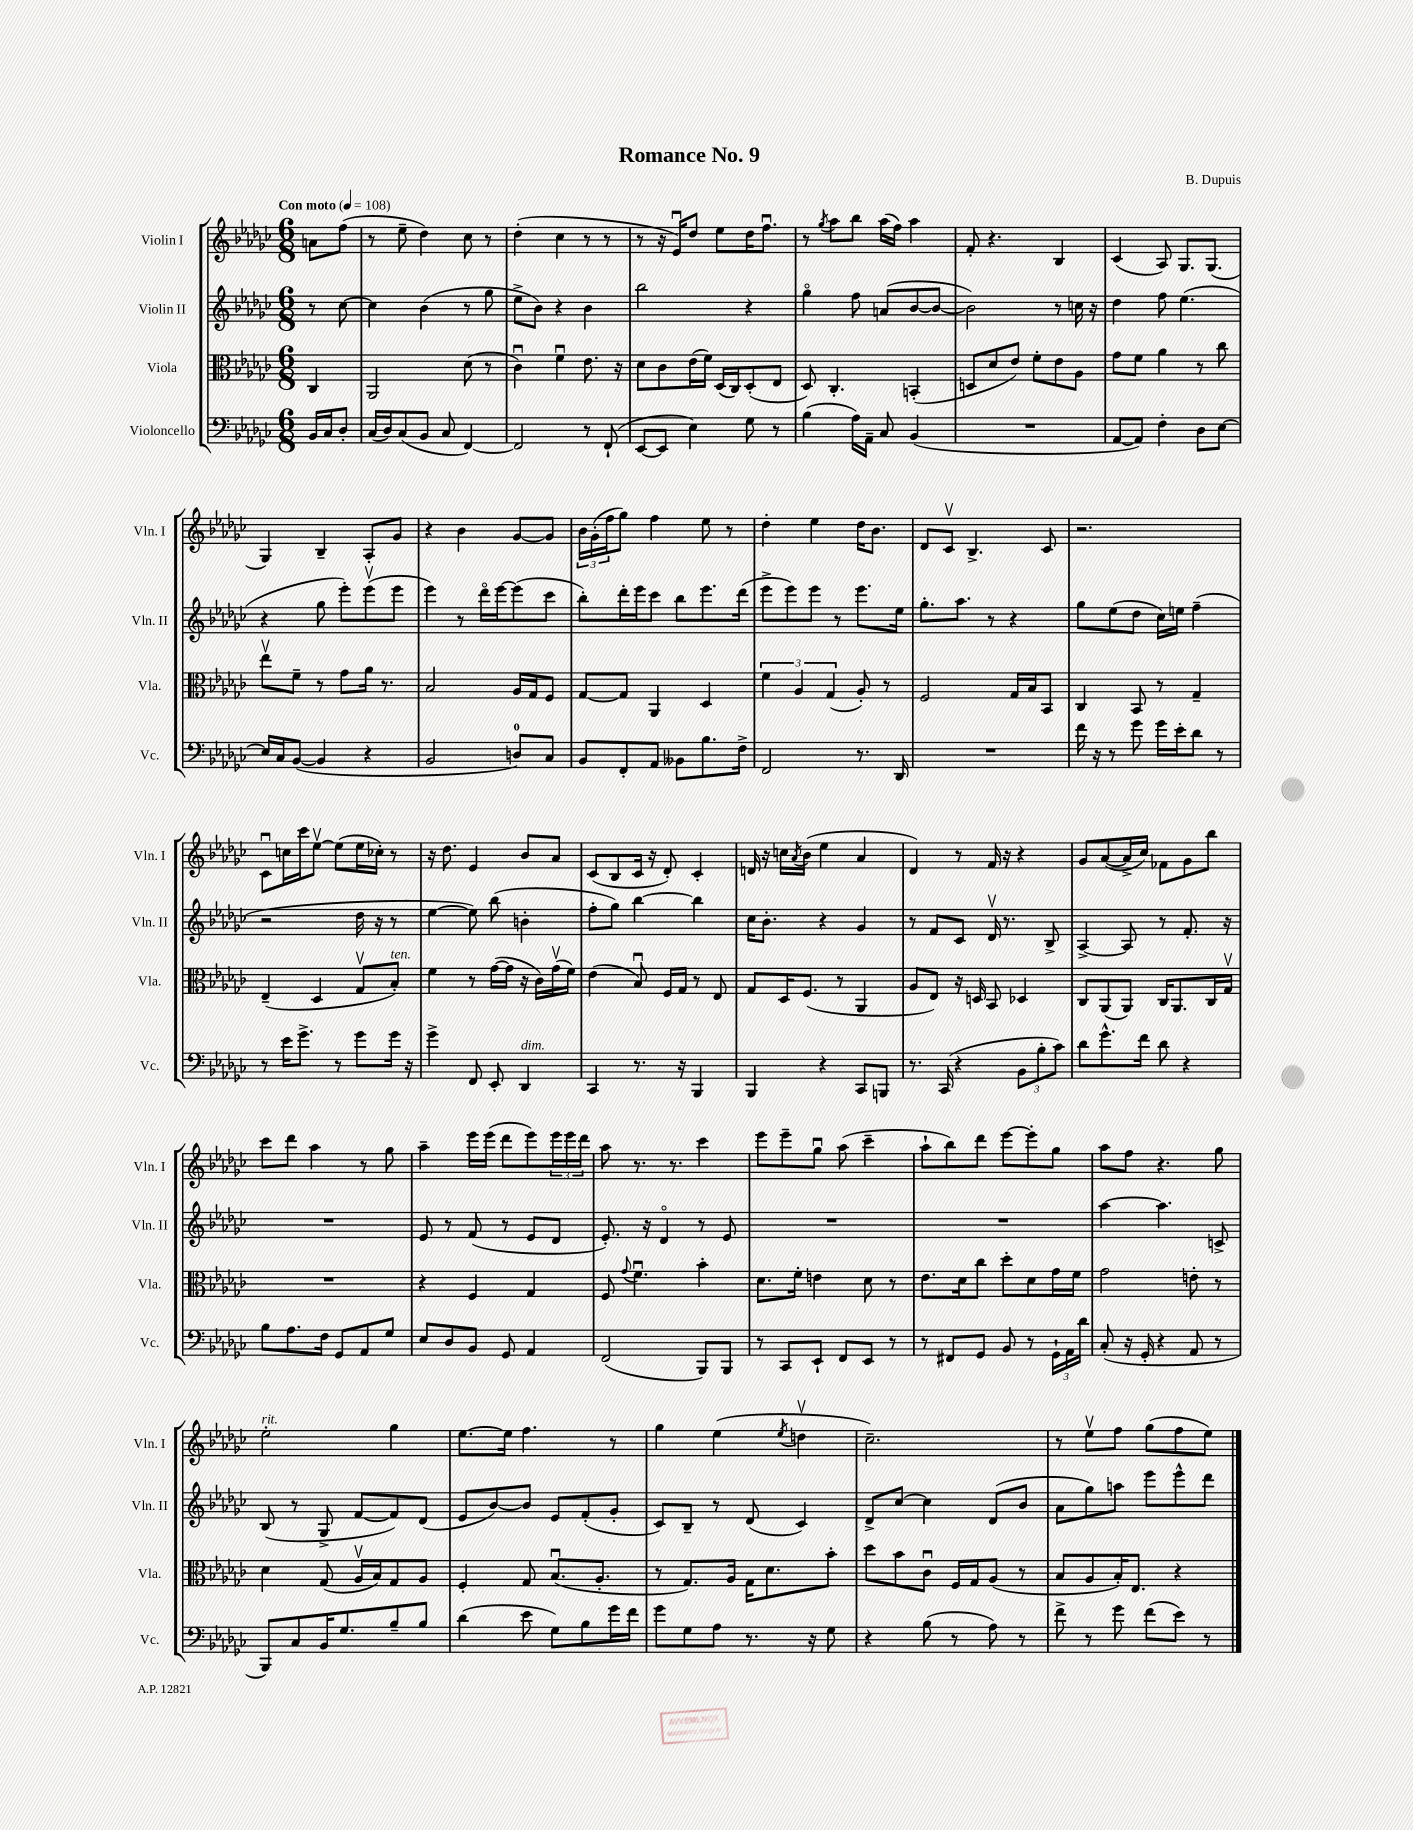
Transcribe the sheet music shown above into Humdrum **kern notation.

**kern	**kern	**kern	**kern
*staff4	*staff3	*staff2	*staff1
*clefF4	*clefC3	*clefG2	*clefG2
*k[b-e-a-d-g-c-]	*k[b-e-a-d-g-c-]	*k[b-e-a-d-g-c-]	*k[b-e-a-d-g-c-]
*M6/8	*M6/8	*M6/8	*M6/8
*MM108	*MM108	*MM108	*MM108
16BB-/LL	4C-/	8r	8a\L
16C-/J	.	.	.
8D-'/J	.	[8cc-\	(8ff\J
=	=	=	=
(16C-/LL	2AA-/	4cc-\]	8r
16D-/J)	.	.	.
(8C-/	.	.	8ee-~\
8BB-/J	.	(4b-\	4dd-\)
8C-/	.	.	.
[4FF/)	(8d-\	8r	8cc-\
.	8r	8gg-\	8r
=	=	=	=
2FF/]	4c-u\)	8ee-^\L	(4dd-'\
.	.	8b-\J)	.
.	4fu\	4r	4cc-\
8r	8.e-\	4b-\	8r
(8FF`/	.	.	8r
.	16r	.	.
=	=	=	=
[8EE-/L	8d-\L	2bb-\	8r
8EE-/]J	8c-\	.	16r
.	.	.	16e-u/LK)
4E-\)	(16e-\L	.	8dd-/J
.	16f\JJ)	.	.
.	(16D-/LL	.	8ee-\L
.	16C-/J)	.	.
8G-\	(8D-'/	4r	16dd-\K
.	.	.	8.ffu\J
8r	8E-/J	.	.
=	=	=	=
(4B-\	8D-/)	4gg-o\	8r
.	.	.	8qgg-/
.	4.C-'/	.	8aa-\L
16A-\LL)	.	8ff\	8bb-\J
16AA-~\JJ	.	.	.
8C-/	.	(8a/L	(16aa-\LL
.	.	.	16ff\JJ)
(4BB-/	(4BB'/	[8b-/	4aa-\
.	.	8b-/_J	.
=	=	=	=
2.r	8D/L	2b-\])	8f'/
.	8d-/	.	4.r
.	8e-/J)	.	.
.	8f'\L	.	.
.	8e-\	8r	4B-/
.	8A-\J	16cc\	.
.	.	16r	.
=	=	=	=
[8AA-/L	8g-\L	4dd-\	(4c-/
8AA-/]J)	8f\J	.	.
4F'\	4a-\	8ff\	8A-/)
.	.	(4.ee-\	8.G-/L
8D-\L	8r	.	.
.	.	.	(8.G-/J
[8E-\J	8cc-\	.	.
=	=	=	=
16E-/]LL	8ee-v\L	4r	4G-/)
16C-/J	.	.	.
([8BB-/J	8f~\J	.	.
4BB-/]	8r	8gg-\	4B-~/
.	8g-\L	8eee-'\L)	.
4r	16a-\Jk	(8eee-v\	8A-'/L
.	8.r	.	.
.	.	8eee-\J	8g-/J
=	=	=	=
2BB-/	2B-/	4eee-\)	4r
.	.	8r	4b-\
.	.	16ddd-o\LL	.
.	.	[16eee-\J	.
8D/L)	16A-/LL	(8eee-\]	[8g-/L
.	16G-/J	.	.
8C-/J	8F/J	8ccc-\J	8g-/]J
=	=	=	=
8BB-/L	[8G-/L	8bb-'\L)	24b-\LL
.	.	.	(24g-'\
.	.	.	24ff\J
8FF'/	8G-/]J	16ddd-'\L	8gg-\J)
.	.	16eee-\J	.
8AA-/J	4AA-/	8ccc-\J	4ff\
8BB--\L	.	8bb-\L	.
8.B-\	4D-/	8.eee-\	8ee-\
.	.	.	8r
16F^\Jk	.	(16ddd-\Jk	.
=	=	=	=
2FF/	6f\	8eee-^\L	4dd-'\
.	.	8eee-\)	.
.	6A-/	.	.
.	.	8eee-\J	4ee-\
.	(6G-/	.	.
.	.	8r	.
8.r	8A-'/)	8.eee-\L	16dd-\LK
.	.	.	8.b-\J
.	8r	.	.
16DD-/	.	16ee-\Jk	.
=	=	=	=
2.r	2F/	8.gg-'\L	8d-/L
.	.	.	8c-v/J
.	.	8.aa-\J	.
.	.	.	4.B-^/
.	.	8r	.
.	16G-/LL	4r	.
.	16B-/J	.	.
.	8BB-/J	.	8c-/
=	=	=	=
16f\	4C-/	8gg-\L	2.r
16r	.	.	.
8r	.	(8ee-\	.
8g-\	8BB-/	8dd-\J	.
16g-\LL	8r	16cc-\LL)	.
16e-'\J	.	16ee\JJ	.
8d-\J	4G-~/	(4ff~\	.
8r	.	.	.
=	=	=	=
8r	(4E-~/	2r	8c-u\L
16e-\LK	.	.	16cc\L
8.g-^\J	.	.	16ccc-\J
.	4D-/	.	[8ee-v\J
8r	.	.	(8ee-\]L
8g-\L	8G-v/L	16dd-\	16ee-\L
.	.	16r	16cc-'\JJ)
16g-\Jk	8B-'/J)	8r	8r
16r	.	.	.
=	=	=	=
4g-^\	4f\	[4ee-\	16r
.	.	.	8.dd-\
8FF/	8r	8ee-\])	4e-/
8EE-'/	([16g-\LL	(8bb-\	.
.	16g-\]JJ	.	.
4DD-/	16r	4b'\	8b-/L
.	16c-\LL)	.	.
.	(16g-v\	.	8a-/J
.	16f\JJ)	.	.
=	=	=	=
4CC-/	(4e-\	8ff'\L	(8c-/L
.	.	8gg-\J)	8B-/
8.r	8B-u/)	[4bb-\	16c-/Jk
.	.	.	16r
.	16F/LL	.	8d-'/)
16r	16G-/JJ	.	.
4BBB-/	8r	4bb-\]	4c-'/
.	8E-/	.	.
=	=	=	=
4BBB-/	8G-/L	16cc-\LK	16d/
.	.	8.b-'\J	16r
.	16D-/K	.	16cc\LL
.	.	.	8qa-/
.	(8.F/J	.	(16b-\JJ
4r	.	4r	4ee-\
.	8r	.	.
8CC-/L	4AA-/	4g-/	4a-/
8BBB/J	.	.	.
=	=	=	=
8.r	8A-/L	8r	4d-/)
.	8E-/J)	8f/L	.
(16CC-/	.	.	.
4r	16r	8c-/J	8r
.	16D/	.	.
.	8BB-/	16d-v/	16f/
.	.	8.r	16r
12BB-\L	4D-/	.	4r
12B-'\	.	.	.
.	.	8B-^/	.
12c-\J)	.	.	.
=	=	=	=
8d-\L	8C-/L	[4A-^/	8g-/L
8.g-^^\	(8AA-/	.	([8a-/
.	8AA-/J)	8A-/]	16a-^/]L
16f\Jk	.	.	16cc-/JJ)
8d-\	16C-/LK	8r	8f-\L
.	8.AA-/	.	.
4r	.	8.f'/	8g-\
.	16C-/L	.	8bb-\J
.	16G-v/JJ	16r	.
=	=	=	=
8B-\L	2.r	2.r	8ccc-\L
8.A-\	.	.	8ddd-\J
.	.	.	4aa-\
16F\Jk	.	.	.
8GG-/L	.	.	.
8AA-/	.	.	8r
8G-/J	.	.	8gg-\
=	=	=	=
8E-/L	4r	8e-/	4aa-~\
8D-/	.	8r	.
8BB-/J	4F/	(8f/	16eee-\LL
.	.	.	(16eee-\JJ
8GG-/	.	8r	8ddd-\L
4AA-/	4G-/	8e-/L	8eee-\)
.	.	8d-/J	24eee-\L
.	.	.	24eee-\
.	.	.	24ddd-\JJ
=	=	=	=
(2FF/	8F/	8.e-'/)	8aa-\
.	8qqg-/	.	.
.	4.fu\	.	8.r
.	.	16r	.
.	.	4d-o/	.
.	.	.	8.r
8BBB-/L)	4b-'\	8r	4ccc-\
8BBB-/J	.	8e-/	.
=	=	=	=
8r	8.d-\L	2.r	8eee-\L
8CC-/L	.	.	8eee-~\
.	16f'\Jk	.	.
8EE-`/J	4e\	.	8gg-u\J
8FF/L	.	.	(8aa-\
8EE-/J	8d-\	.	4ccc-~\
8r	8r	.	.
=	=	=	=
8r	8.e-\L	2.r	8aa-`\L
8FF#/L	.	.	8bb-\)
.	16d-\k	.	.
8GG-/J	8cc-\J	.	8ddd-\J
8BB-/	8dd-'\L	.	[8eee-\L
8r	8d-\	.	8eee-'\]
24GG-`\LL	16g-\L	.	8gg-\J
24AA-\	.	.	.
.	16f\JJ	.	.
24d-\JJ	.	.	.
=	=	=	=
(8C-'/	2g-\	[4aa-\	8aa-\L
16r	.	.	8ff\J
16GG-'/	.	.	.
4r	.	4.aa-\]	4.r
8AA-/	8e'\	.	.
8r	8r	8c^/	8gg-\
=	=	=	=
8BBB-/L)	4d-\	(8B-/	2ee-'\
8C-/	.	8r	.
16BB-/K	(8G-/	8G-^/	.
8.G-/	.	.	.
.	16A-v/LL	[8f/L	.
.	16B-/J)	.	.
8B-~/	8G-/	8f/])	4gg-\
8B-/J	8A-/J	(8d-/J	.
=	=	=	=
(4d-\	4F'/	8e-/L	[8.ee-\L
.	.	[8b-/)	.
.	.	.	16ee-\]Jk
8e-\	8G-/	8b-/]J	4.ff\
8G-\L)	(8.B-u/L	8e-/L	.
8B-\	.	(8f'/	.
.	8.A-'/J	.	.
16g-\L	.	8g-'/J	8r
16f\JJ	.	.	.
=	=	=	=
8g-\L	8r	8c-/L)	4gg-\
8G-\	8.G-/L)	8B-~/J	.
8A-\J	.	8r	(4ee-\
.	16A-/Jk	.	.
8.r	16G-\LK	(8d-/	.
.	8.d-\	.	.
.	.	.	8qee-/
.	.	4c-/)	4ddv\
16r	.	.	.
8G-\	8b-'\J	.	.
=	=	=	=
4r	8dd-\L	8d-^/L	2.cc-~\)
.	8b-\	[8cc-/J	.
(8B-\	8c-u\J	4cc-\]	.
8r	16F/LL	.	.
.	16G-/J	.	.
8A-\)	(8A-/J	(8d-/L	.
8r	8r	8b-/J	.
=	=	=	=
8f^\	8B-/L	8a-\L	8r
8r	8A-/	8gg-\)	8ee-v\L
8g-\	16B-'/K)	8aa\J	8ff\J
.	8.E-/J	.	.
(8f\L	.	8eee-\L	(8gg-\L
8e-\J)	4r	8eee-^^\	8ff\
8r	.	8ddd-\J	8ee-\J)
==	==	==	==
*-	*-	*-	*-
